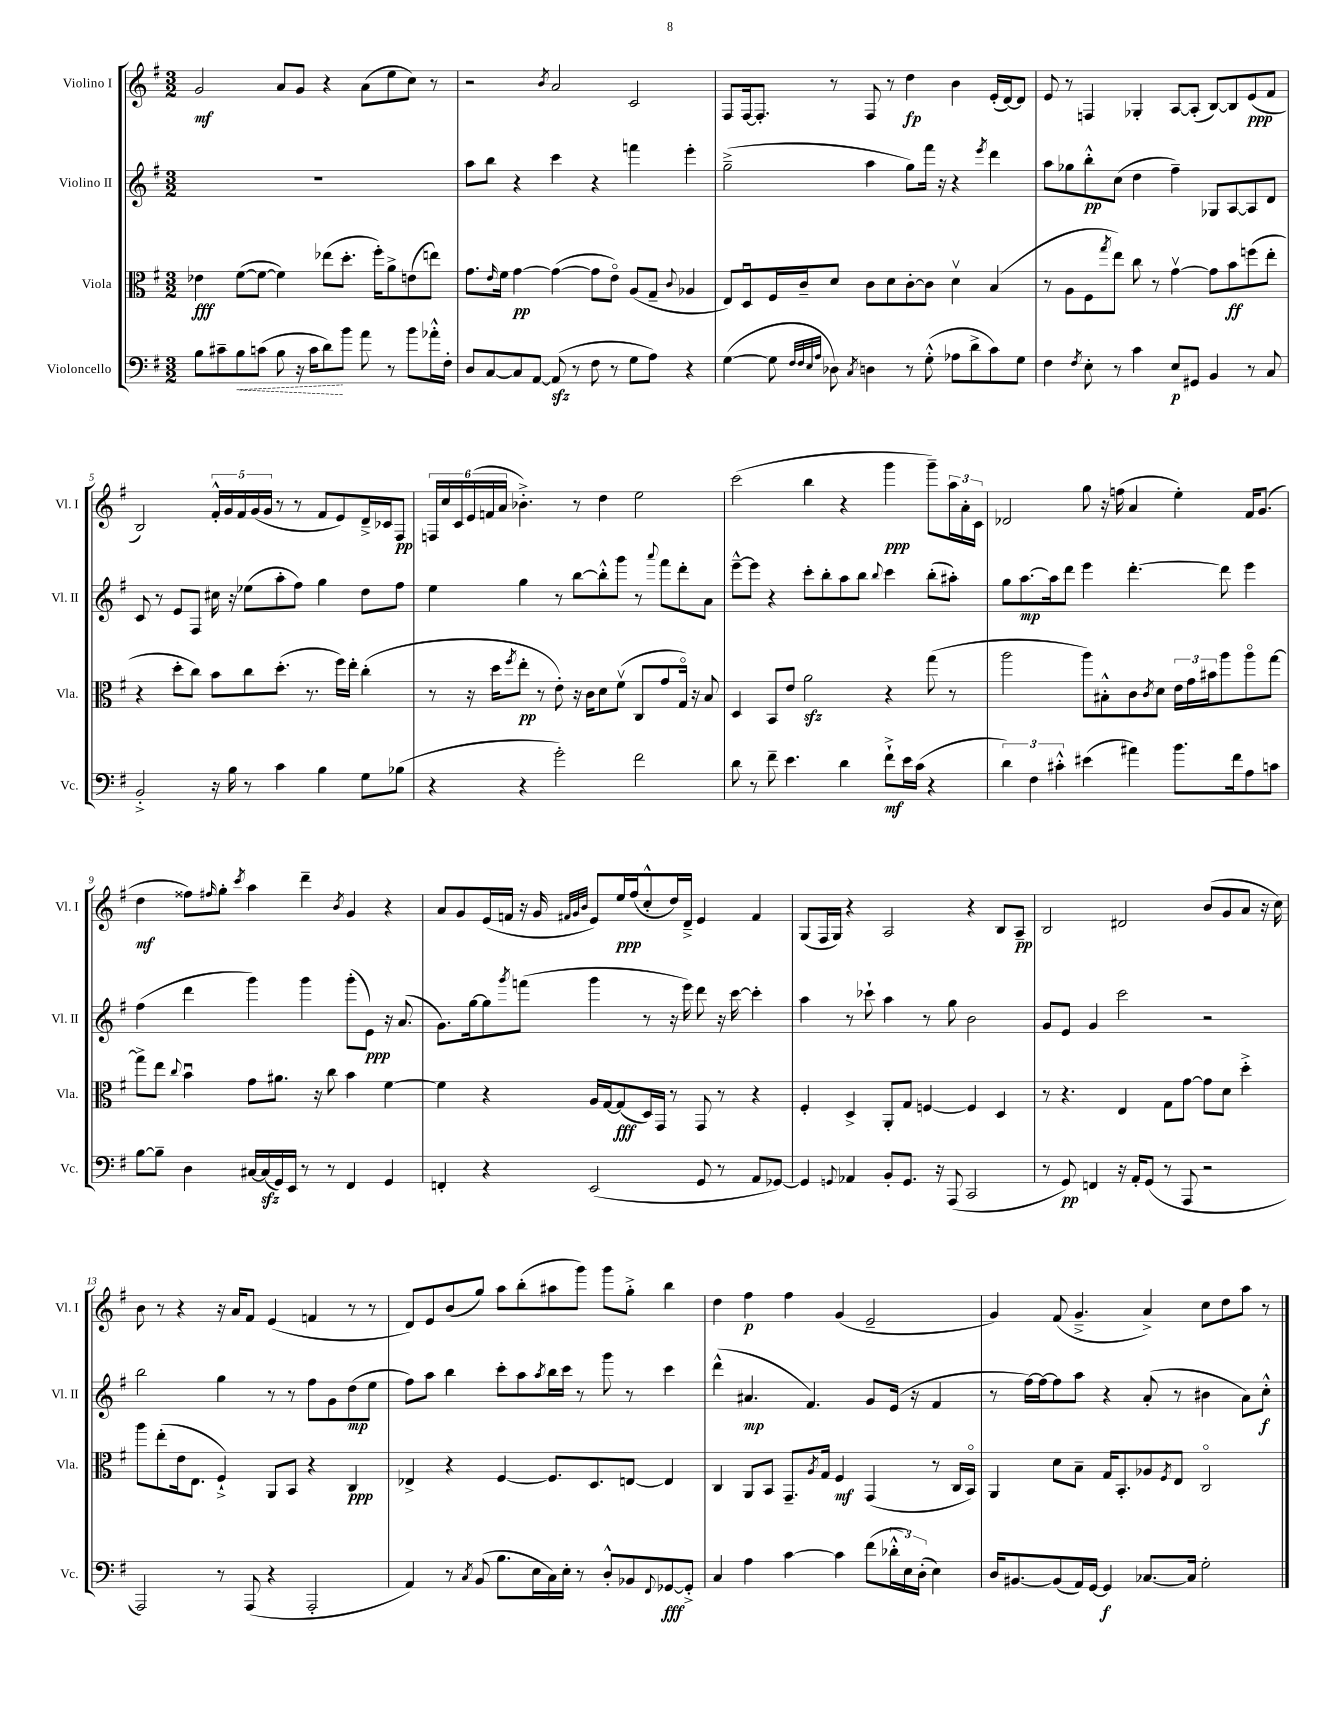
<<
\new StaffGroup <<
\new Staff = "s0" \with { instrumentName = "Violino I" shortInstrumentName = "Vl. I" } {
    \clef treble \key g \major \numericTimeSignature \time 3/2
    g'2\mf a'8 g'8 r4 a'8( e''8 c''8) r8 |
    r2 \acciaccatura { b'8 } a'2 c'2 |
    fis8 fis16~ fis8.-. r8 fis8 r8 d''4\fp b'4 e'16-.( d'16~) d'8 |
    e'8 r8 f4 ges4-. a8~ a8-.( b8~) b8 e'8\ppp( fis'8 |
    b2) \tuplet 5/4 { fis'16-.-^ g'16 fis'16 g'16( g'16 } r8 r8 fis'8 e'8) d'16---> ces'16 fis8\pp |
    \tuplet 6/4 { f16 c''16 c'16 e'16( f'16 a'16 } bes'4.-.->) r8 d''4 e''2 |
    c'''2( b''4 r4 g'''4\ppp g'''8--) \tuplet 3/2 { a''16 a'16-. c'16 } |
    des'2 g''8 r16 f''16( a'4 e''4-.) fis'16 g'8.( |
    d''4\mf fisis''8) \grace { fis''16 } g''8-. \acciaccatura { c'''8 } a''4 d'''4-- \acciaccatura { b'8 } g'4 r4 |
    a'8 g'8 e'16( f'16 r16 g'16 \grace { fis'32 g'32 b'32 } e'8) e''16\ppp fis''16( c''8-.-^ d''16) d'16---> e'4 fis'4 |
    g8( fis16 g16) r4 a2 r4 b8 a8--\pp |
    b2 dis'2 b'8( g'8 a'8 r16 c''16) |
    b'8 r8 r4 r16 a'16 fis'8 e'4( f'4 r8 r8 |
    d'8) e'8 b'8( g''8) a''8 b''8-.( ais''8 g'''8) g'''8 g''8-.-> b''4 |
    d''4 fis''4\p fis''4 g'4( e'2-- |
    g'4) fis'8( g'4.---> a'4->) c''8 d''8 a''8 r8 \bar "|." |
}
\new Staff = "s1" \with { instrumentName = "Violino II" shortInstrumentName = "Vl. II" } {
    \clef treble \key g \major \numericTimeSignature \time 3/2
    R1. |
    a''8 b''8 r4 c'''4 r4 f'''4 e'''4-. |
    g''2--->( a''4 g''8) fis'''16 r16 r4 \acciaccatura { e'''8 } d'''4 |
    a''8 ges''8 b''8-.-^\pp c''8( d''4 fis''4--) ges8 a8~ a8 d'8 |
    c'8 r8 e'8 fis8 cis''16 r16 ees''8( a''8-. fis''8) g''4 d''8 fis''8 |
    e''4 g''4 r8 b''8~ b''8-.-^ g'''8 r8 \appoggiatura { a'''8 } fis'''8 d'''8-. a'8 |
    e'''8~---^ e'''8 r4 c'''8-. b''8-. a''8 b''8 \appoggiatura { b''8 } c'''4 b''8-.( ais''8-.) |
    g''8 a''8.~\mp a''16 d'''8 e'''4 d'''4.~-. d'''8 e'''4 |
    fis''4( d'''4 g'''4) g'''4 g'''8-.( e'8\ppp) r16 a'8.( |
    g'8.) g''16~ g''8 \acciaccatura { g'''8 } f'''8( g'''4 r8 r16 e'''16) d'''8 r16 c'''16~ c'''4-. |
    a''4 r8 ces'''8-! a''4 r8 g''8 b'2 |
    g'8 e'8 g'4 c'''2 r2 |
    b''2 g''4 r8 r8 fis''8 g'8 d''8\mp( e''8 |
    fis''8) a''8 b''4 c'''8-. a''8 \acciaccatura { a''8 } b''16 c'''16 r8 g'''8 r8 c'''4 |
    d'''4-^( ais'4.\mp fis'4.) g'8 e'16( r16 fis'4 |
    r8 fis''16~) fis''16~ fis''8 a''8 r4 a'8-.( r8 bis'4 a'8) c''8-.-^\f \bar "|." |
}
\new Staff = "s2" \with { instrumentName = "Viola" shortInstrumentName = "Vla." } {
    \clef alto \key g \major \numericTimeSignature \time 3/2
    ees'4\fff fis'8~( fis'8~ fis'4) ees''8( d''8.-. fis''16-.) a'8-> e'8( e''8) |
    g'8. \grace { e'16 } fis'16 g'4~\pp g'4~( g'8 e'8\flageolet) a8( g8-- \appoggiatura { c'8 } aes4 |
    e8) d8\downbow fis16 c'16-- d'8 c'8 d'8 c'8~-. c'8 d'4\upbow b4( |
    r8 a8 fis8 \acciaccatura { g''8 } e''8) c''8 r8 g'4~\upbow g'8 b'8\ff f''8( e''8-. |
    r4 d''8-. c''8) b'8 c''8 d''8.-.( r8. fis''16) e''16-. c''4-.( |
    r8 r16 d''16 \acciaccatura { fis''8 } e''8-.\pp r8 e'8-.) r16 c'16 d'8 fis'8\upbow( c8 g'8 g16\flageolet) r16 b8 |
    d4 b,8 e'8 a'2\sfz r4 g''8( r8 |
    a''2 a''8) bis8-.-^ c'8 \acciaccatura { c'8 } d'8 \tuplet 3/2 { e'16 g'16 bis'16 } a''8 a''8\flageolet g''8~ |
    g''8-> e''8 \appoggiatura { c''8 } b'4\downbow g'8 ais'8. r16 c''8 b'4 fis'4~ |
    fis'4 r4 a16 g16~ g8\fff( d16) g,16 r8 g,8 r8 r4 |
    fis4-. d4-> a,8-. g8 f4~ f4 d4 |
    r8 r4. e4 g8 g'8~ g'8 d'8 d''4-.-> |
    a''8 e''8-.( e'16 e8. fis4-!->) a,8 b,8 r4 c4\ppp |
    ees4-> r4 fis4~ fis8. d8. e8~ e4 |
    c4 a,8 b,8 g,8.-- \acciaccatura { a8 } g16 fis4\mf g,4( r8 c16 b,16\flageolet) |
    a,4 d'8 b8-- g16 b,8.-. aes8 \acciaccatura { fis8 } e8 c2\flageolet \bar "|." |
}
\new Staff = "s3" \with { instrumentName = "Violoncello" shortInstrumentName = "Vc." } {
    \clef bass \key g \major \numericTimeSignature \time 3/2
    b8 cis'8-- \once \override Hairpin.style = #'dashed-line b8\< c'8( b8 r16 c'16 d'8\!) b'8 a'8 r8 b'8 aes'16-.-^ fis16-. |
    d8 c8~ c8 a,8~ a,8\sfz( r8 fis8 r8 g8 a8) r4 |
    g4~( g8 \grace { fis32 fis32 e32 a32 } des8) \acciaccatura { c8 } d4 r8 g8-.-^( aes8 d'8-> c'8) g8 |
    fis4 \acciaccatura { fis8 } e8-. r8 c'4 e8\p gis,8 b,4 r8 c8 |
    b,2-.-> r16 b16 r8 c'4 b4 g8 bes8( |
    r4 r4 g'2-.) fis'2 |
    d'8 r8 fis'8-- e'4. d'4 fis'8-!->\mf e'16 c'16( r4 |
    \tuplet 3/2 { d'4) fis4 cis'4-.-^ } eis'4( ais'4) b'8. fis'16 a8 c'8 |
    b8~ b8-- d4 cis16~ cis16\sfz( g,16) e,16 r8 r8 fis,4 g,4 |
    f,4-. r4 e,2( g,8 r8 a,8 ges,8~) |
    ges,4 \appoggiatura { g,8 } aes,4 b,8-. g,8. r16 a,,8( c,2 |
    r8 g,8\pp) f,4 r16 a,16-. g,8( r8 a,,8 r2 |
    a,,2) r8 a,,8( r4 a,,2-. |
    a,4) r8 \acciaccatura { c8 } b,8( b8. e16 c16) e16-. r8 d8-.-^ bes,8 \appoggiatura { fis,8 } ges,8~\fff ges,8-.-> |
    c4 a4 c'4~ c'4 fis'8( \tuplet 3/2 { des'16-.-^ e16) d16-.( } e4) |
    d16 bis,8.~ bis,8( a,16) g,16~ g,4\f ces8.~ ces16 g2-. \bar "|." |
}
>>
>>
